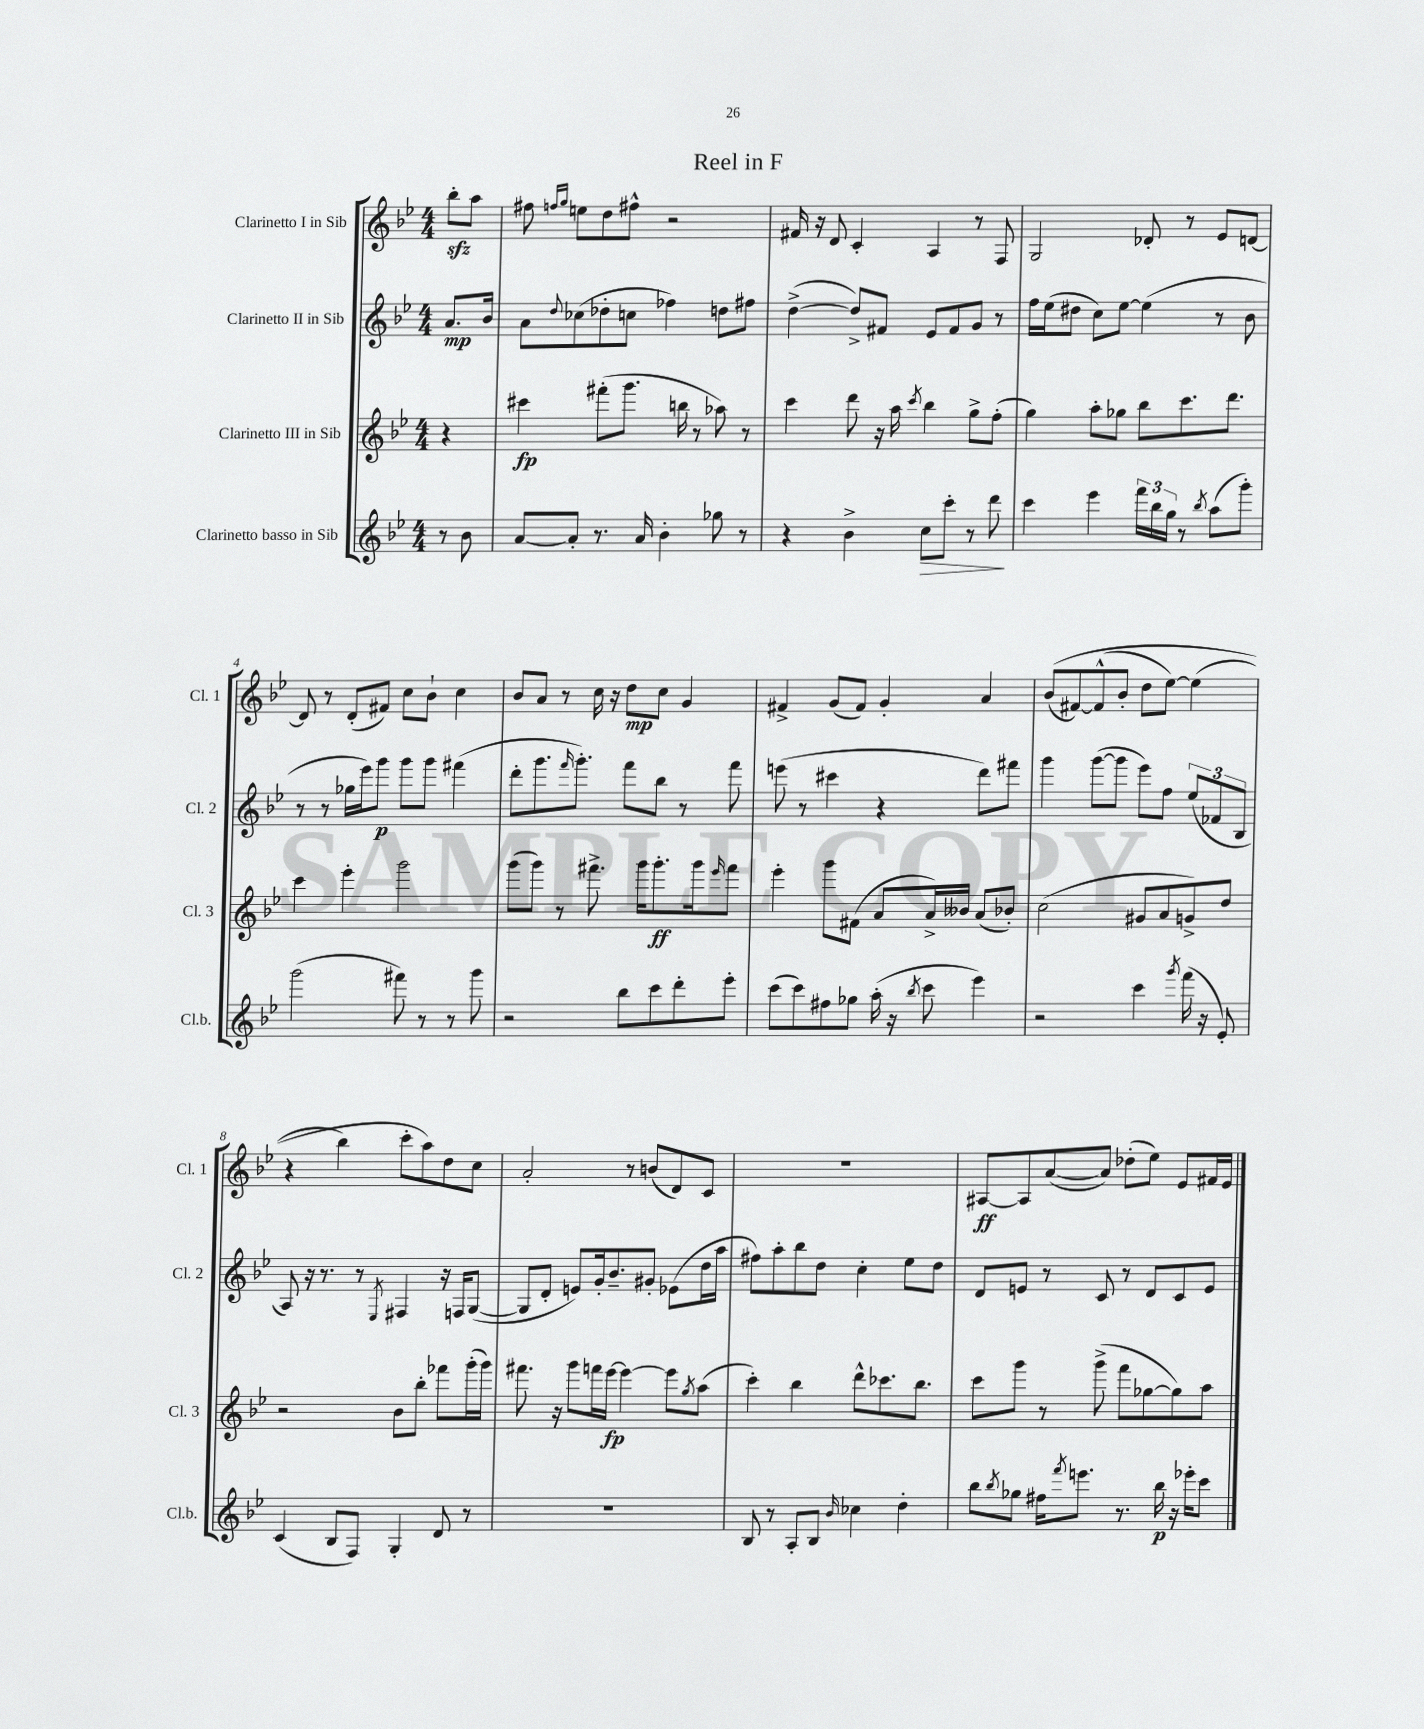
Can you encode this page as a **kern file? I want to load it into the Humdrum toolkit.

**kern	**kern	**kern	**kern
*staff4	*staff3	*staff2	*staff1
*clefG2	*clefG2	*clefG2	*clefG2
*k[b-e-]	*k[b-e-]	*k[b-e-]	*k[b-e-]
*M4/4	*M4/4	*M4/4	*M4/4
8r	4r	8.a	8bb-'
8b-	.	.	8aa
.	.	16b-	.
=	=	=	=
[8a	4ccc#	8a	8ff#
.	.	.	16qqff
.	.	8qqdd	16qqgg
8a']	.	(8cc-	8ee
8.r	(8fff#'	8dd-'	8dd
.	8.ggg	8cc	8ff#^^
16a	.	.	.
4b-'	.	4ff-)	2r
.	16bb	.	.
.	8r	.	.
8gg-	8aa-)	8dd	.
8r	8r	8ff#	.
=	=	=	=
4r	4ccc	([4dd^	16f#
.	.	.	16r
.	.	.	8d
4b-^	8ddd	8dd^])	4c'
.	16r	8f#	.
.	16aa	.	.
.	8qccc	.	.
8cc	4bb-	8e-	4A
8ccc'	.	8f#	.
8r	8gg^	8g	8r
8ddd	(8ff'	8r	8F
=	=	=	=
4ccc	4gg)	16ff	2G
.	.	(16ee-	.
.	.	8dd#	.
4eee-	8aa'	8cc)	.
.	8gg-	[8ee-	.
24fff	8bb-	(4ee-]	8d-'
24bb-	.	.	.
24gg	.	.	.
8r	8.ccc	.	8r
8qbb-	.	.	.
(8aa	.	8r	8e-
.	8.ddd	.	.
8ggg')	.	8b-	[8d
=	=	=	=
(2ggg	4ccc	8r	8d]
.	.	8r	8r
.	4eee-'	16gg-	(8d'
.	.	16eee-)	.
.	.	8ggg	8f#)
8fff#)	2ggg	8ggg	8cc
8r	.	8ggg	8b-`
8r	.	(4fff#	4cc
8ggg	.	.	.
=	=	=	=
2r	(8ggg	8ddd'	8b-
.	8ggg)	8.ggg	8a
.	8r	.	8r
.	.	16qqfff	.
.	.	8.ggg')	.
.	8.fff#^	.	16cc
.	.	.	16r
8bb-	.	8fff	8dd
.	16ggg	.	.
8ccc	8.ggg'	8bb-	8cc
8ddd'	.	8r	4g
.	16ggg	.	.
.	16qqeee-	.	.
8eee-'	8fff#	8fff	.
=	=	=	=
(8ccc	4eee-'	(8eee	4f#^
8ccc)	.	8r	.
8ff#	8ggg	4ccc#	(8g
8gg-	(8f#	.	8f#)
(16aa'	8a	4r	4g'
16r	.	.	.
8qbb-	.	.	.
8ccc	16a^)	.	.
.	16b--	.	.
4eee-)	(8a	8ddd)	4a
.	8b-')	8fff#	.
=	=	=	=
2r	(2cc	4ggg	&((8b-
.	.	.	[8f#)
.	.	([8ggg	(8f#^^]
.	.	8ggg]	8b-'
4ccc	8g#	8eee-)	8dd
.	8a	8ff	[8ee-)
8qggg	.	.	.
(16fff	8g^)	(12ee-	(4ee-]
16r	.	.	.
.	.	12f-	.
8e-')	8dd	.	.
.	.	12B-	.
=	=	=	=
(4c	2r	8A)	4r
.	.	16r	.
.	.	8.r	.
8B-	.	.	4bb-&)
8F)	.	8r	.
.	.	8qE-	.
4G'	8b-	4F#	8ccc'
.	8bb-'	.	8aa)
8d	8fff-	16r	8dd
.	.	16F	.
8r	(16ggg'	([8G	8cc
.	16ggg)	.	.
=	=	=	=
1r	8.fff#	8G]	2a'
.	.	8d'	.
.	16r	.	.
.	8ggg	8e)	.
.	16fff	16g'	.
.	[16eee-	8.b-~	.
.	4eee-_	.	8r
.	.	8g#'	(8b
.	8eee-]	(8e-	8d)
.	8qgg	.	.
.	(8aa	16dd	8c
.	.	16aa	.
=	=	=	=
8B-	4ccc')	8ff#)	1r
8r	.	8aa'	.
8A'	4bb-	8bb-	.
8B-	.	8dd	.
16qqb-	.	.	.
4cc-	8ddd^^	4cc'	.
.	8.ccc-	.	.
4dd'	.	8ee-	.
.	8.bb-	.	.
.	.	8dd	.
=	=	=	=
8bb-	8ccc	8d	[8A#
8qbb-	.	.	.
8gg-	8ggg	8e	8A#]
16ff#	8r	8r	([8a
8qfff	.	.	.
8.eee	.	.	.
.	(8ggg^	8c	8a])
8.r	8fff	8r	(8dd-'
.	[8gg-	8d	8ee-)
16bb-	.	.	.
16r	8gg-])	8c	8e-
16eee-'	.	.	.
8ccc	8aa	8e	16f#
.	.	.	16e-
==	==	==	==
*-	*-	*-	*-
